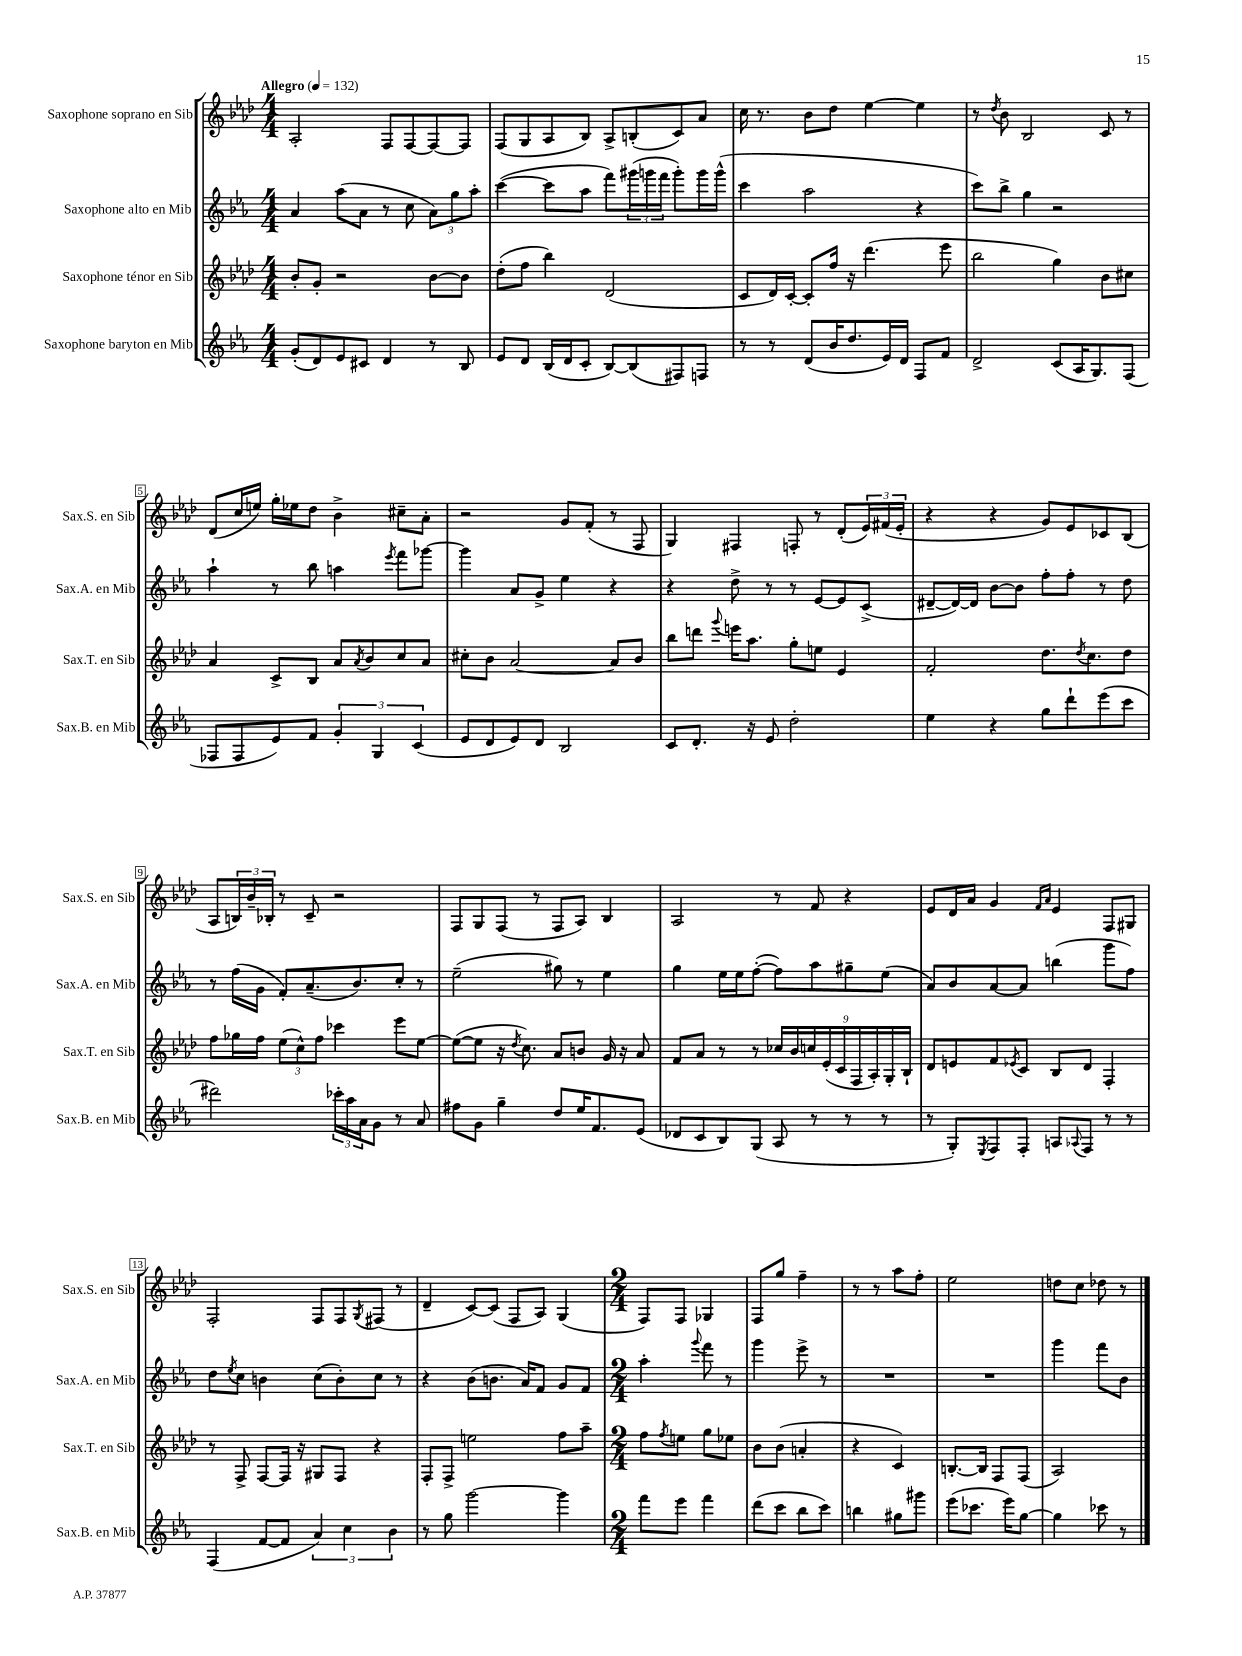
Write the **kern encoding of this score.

**kern	**kern	**kern	**kern
*staff4	*staff3	*staff2	*staff1
*clefG2	*clefG2	*clefG2	*clefG2
*k[b-e-a-]	*k[b-e-a-d-]	*k[b-e-a-]	*k[b-e-a-d-]
*M4/4	*M4/4	*M4/4	*M4/4
*MM132	*MM132	*MM132	*MM132
(8g'/L	8b-'/L	4a-/	2A-'/
8d/)	8g'/J	.	.
8e-/	2r	(8aa-\L	.
8c#/J	.	8a-\J	.
4d/	.	8r	8F/L
.	.	8cc\	[8F/
8r	[8b-\L	12a-\L)	8F/_
.	.	12gg\	.
8B-/	8b-\]J	.	8F/]J
.	.	12aa-'\J	.
=	=	=	=
8e-/L	(8dd-'\L	([4ccc\	(8F/L
8d/J	8ff\J	.	8G/
(16B-/LL	4bb-\)	8ccc\]L	8A-/
16d/J	.	.	.
8c'/J	.	8aa-\J	8B-/J)
[8B-/L)	(2d-/	8fff\L)	8A-^/L
(8B-/]	.	(24ggg#\L	(8B'/
.	.	24ggg\	.
.	.	24fff\JJ	.
8F#/)	.	8ggg'\L)	8c/)
8F/J	.	16ggg\L	8a-/J
.	.	(16ggg^^\JJ	.
=	=	=	=
8r	8c/L	4ccc\	16cc\
.	.	.	8.r
8r	16d-/L)	.	.
.	[16c'/JJ	.	.
(8d/L	8c'/]L	2aa-\	8b-\L
16b-/K	16ff/Jk	.	8dd-\J
8.dd/	16r	.	.
.	(4.ddd-\	.	[4ee-\
16e-/L)	.	.	.
16d/JJ	.	.	.
8F/L	.	4r	4ee-\]
8f/J	8eee-\	.	.
=	=	=	=
2d^/	2bb-\	8ccc\L)	8r
.	.	.	8qdd-/
.	.	8bb-^\J	8b-\
.	.	4gg\	2B-/
(8c/L	4gg\)	2r	.
16A-/K	.	.	.
8.G/)	.	.	.
.	8b-\L	.	8c/
(8F/J	8cc#\J	.	8r
=	=	=	=
8F-/L	4a-/	4aa-`\	(8d-/L
8F-/	.	.	16cc/L
.	.	.	16ee/JJ)
8e-/)	8c^/L	8r	16gg'\LL
.	.	.	16ee-\J
8f/J	8B-/J	8bb-\	8dd-\J
6g'/	8a-/L	4aa\	4b-^\
.	8qa-/	.	.
.	8b-/	.	.
6G/	.	.	.
.	.	8qeee-/	.
.	8cc/	8fff\L	8cc#~\L
(6c/	.	.	.
.	8a-/J	[8ggg-\J	8a-'\J
=	=	=	=
8e-/L	8cc#'\L	4ggg-\]	2r
8d/	8b-\J	.	.
8e-/)	[2a-/	8a-/L	.
8d/J	.	8g^/J	.
2B-/	.	4ee-\	8g/L
.	.	.	(8f'/J
.	8a-/]L	4r	8r
.	8b-/J	.	8F/
=	=	=	=
8c/L	8bb-\L	4r	4G/)
8.d'/J	8ddd\J	.	.
.	8qqggg/	.	.
.	16eee\LK	8dd^\	4F#/
16r	8.aa-\J	.	.
8e-/	.	8r	.
2dd'\	8gg'\L	8r	8F'/
.	8ee\J	[8e-/L	8r
.	4e-/	8e-/]	(8d-'/L
.	.	(8c^/J	24e-/L)
.	.	.	(24f#/
.	.	.	24e-'/JJ
=	=	=	=
4ee-\	2f'/	[8d#~/L	4r
.	.	16d#/_L)	.
.	.	16d#/]JJ	.
4r	.	[8b-\L	4r
.	.	8b-\]J	.
8gg\L	8.dd-\L	8ff'\L	8g/L)
8ddd`\	.	8ff'\J	8e-/
.	8qdd-/	.	.
.	8.cc\	.	.
(8eee-\	.	8r	8c-/
8ccc\J	8dd-\J	8dd\	(8B-/J
=	=	=	=
2ddd#\)	8ff\L	8r	8A-/L
.	16gg-\L	(16ff\LL	24B/L)
.	.	.	24b-~/
.	16ff\JJ	16g\JJ	.
.	.	.	24B-'/JJ
.	(12ee-\L	8f'/L)	8r
.	12cc^^\)	.	.
.	.	(8.a-~/	8c~/
.	12ff\J	.	.
24ccc-'\LL	4ccc-\	.	2r
24aa-\	.	.	.
.	.	8.b-/)	.
24a-\J	.	.	.
8g\J	.	.	.
8r	8eee-\L	8cc'/J	.
8a-/	[8ee-\J	8r	.
=	=	=	=
8ff#\L	(8ee-\_L	(2ee-~\	8F/L
8g\J	8ee-\]J	.	8G/
4gg~\	16r	.	(8F/J
.	8qdd-/	.	.
.	8.cc\)	.	.
.	.	.	8r
8dd/L	8a-/L	8gg#\)	8F/L
16ee-/K	8b/J	8r	8A-/J)
8.f/	.	.	.
.	16g/	4ee-\	4B-/
.	16r	.	.
(8e-/J	8a-/	.	.
=	=	=	=
8d-/L	8f/L	4gg\	2A-/
8c/	8a-/J	.	.
8B-/)	8r	16ee-\LL	.
.	.	16ee-\J	.
(8G/J	8r	([8ff'\J	.
8A-/	18cc-/LL	8ff\]L)	8r
.	18b-/	.	.
.	18cc/	.	.
8r	.	8aa-\	8f/
.	(18e-'/	.	.
.	18c/	.	.
8r	.	8gg#~\	4r
.	18F/	.	.
.	18A-'/)	.	.
8r	.	(8ee-\J	.
.	18G'/	.	.
.	18B-`/JJ	.	.
=	=	=	=
8r	8d-/L	8a-/L)	8e-/L
8G'/L)	8e/	8b-/	16d-/L
.	.	.	16a-/JJ
8qE-/	.	.	.
8F/	8f/	[8a-/	4g/
.	8qe-/	.	.
8F'/J	8c/J	8a-/]J	.
.	.	.	16qqf/LL
.	.	.	16qqa-/JJ
8A/L	8B-/L	(4bb\	4e-/
8qqA-/	.	.	.
8F/J	8d-/J	.	.
8r	4F'/	8ggg\L	8F/L
8r	.	8ff\J)	8G#/J
=	=	=	=
(4F/	8r	8dd\L	2F'/
.	.	8qee-/	.
.	8F^/	8cc\J	.
[8f/L	[8F/L	4b\	.
8f/]J	16F/]Jk	.	.
.	16r	.	.
6a-/)	8G#/L	(8cc\L	8F/L
.	8F/J	8b'\)	8F/
6cc\	.	.	.
.	.	.	8qG/
.	4r	8cc\J	(8F#/J
6b-\	.	.	.
.	.	8r	8r
=	=	=	=
8r	8F'/L	4r	4d-~/
8gg\	8F^/J	.	.
[2ggg\	2ee\	(8b-\L	[8c/L)
.	.	8.b\J	(8c/]J
.	.	.	8F/L
.	.	16a-/LK)	.
.	.	8f/J	8A-/J)
4ggg\]	8ff\L	8g/L	(4G/
.	8aa-~\J	8f/J	.
=	=	=	=
*M2/4	*M2/4	*M2/4	*M2/4
8fff\L	8ff\L	4aa-'\	8F/L)
.	8qff/	.	.
8eee-\J	8ee\J	.	8F/J
.	.	8qqggg/	.
4fff\	8gg\L	8fff\	4G-/
.	8ee-\J	8r	.
=	=	=	=
(8ddd\L	8b-\L	4ggg\	8F/L
8ccc\J	(8b-\J	.	8gg/J
8bb-\L	4a'/	8eee-^\	4ff~\
8ccc\J)	.	8r	.
=	=	=	=
4bb\	4r	2r	8r
.	.	.	8r
8gg#\L	4c/)	.	8aa-\L
8ggg#\J	.	.	8ff'\J
=	=	=	=
(8eee-\L	[8.B'/L	2r	2ee-\
8.ccc-\J	.	.	.
.	16B/]Jk	.	.
.	8F/L	.	.
16eee-\LK)	.	.	.
[8gg\J	(8F/J	.	.
=	=	=	=
4gg\]	2A-/)	4ggg\	8dd\L
.	.	.	8cc\J
8ccc-\	.	8fff\L	8dd-\
8r	.	8b-\J	8r
==	==	==	==
*-	*-	*-	*-
